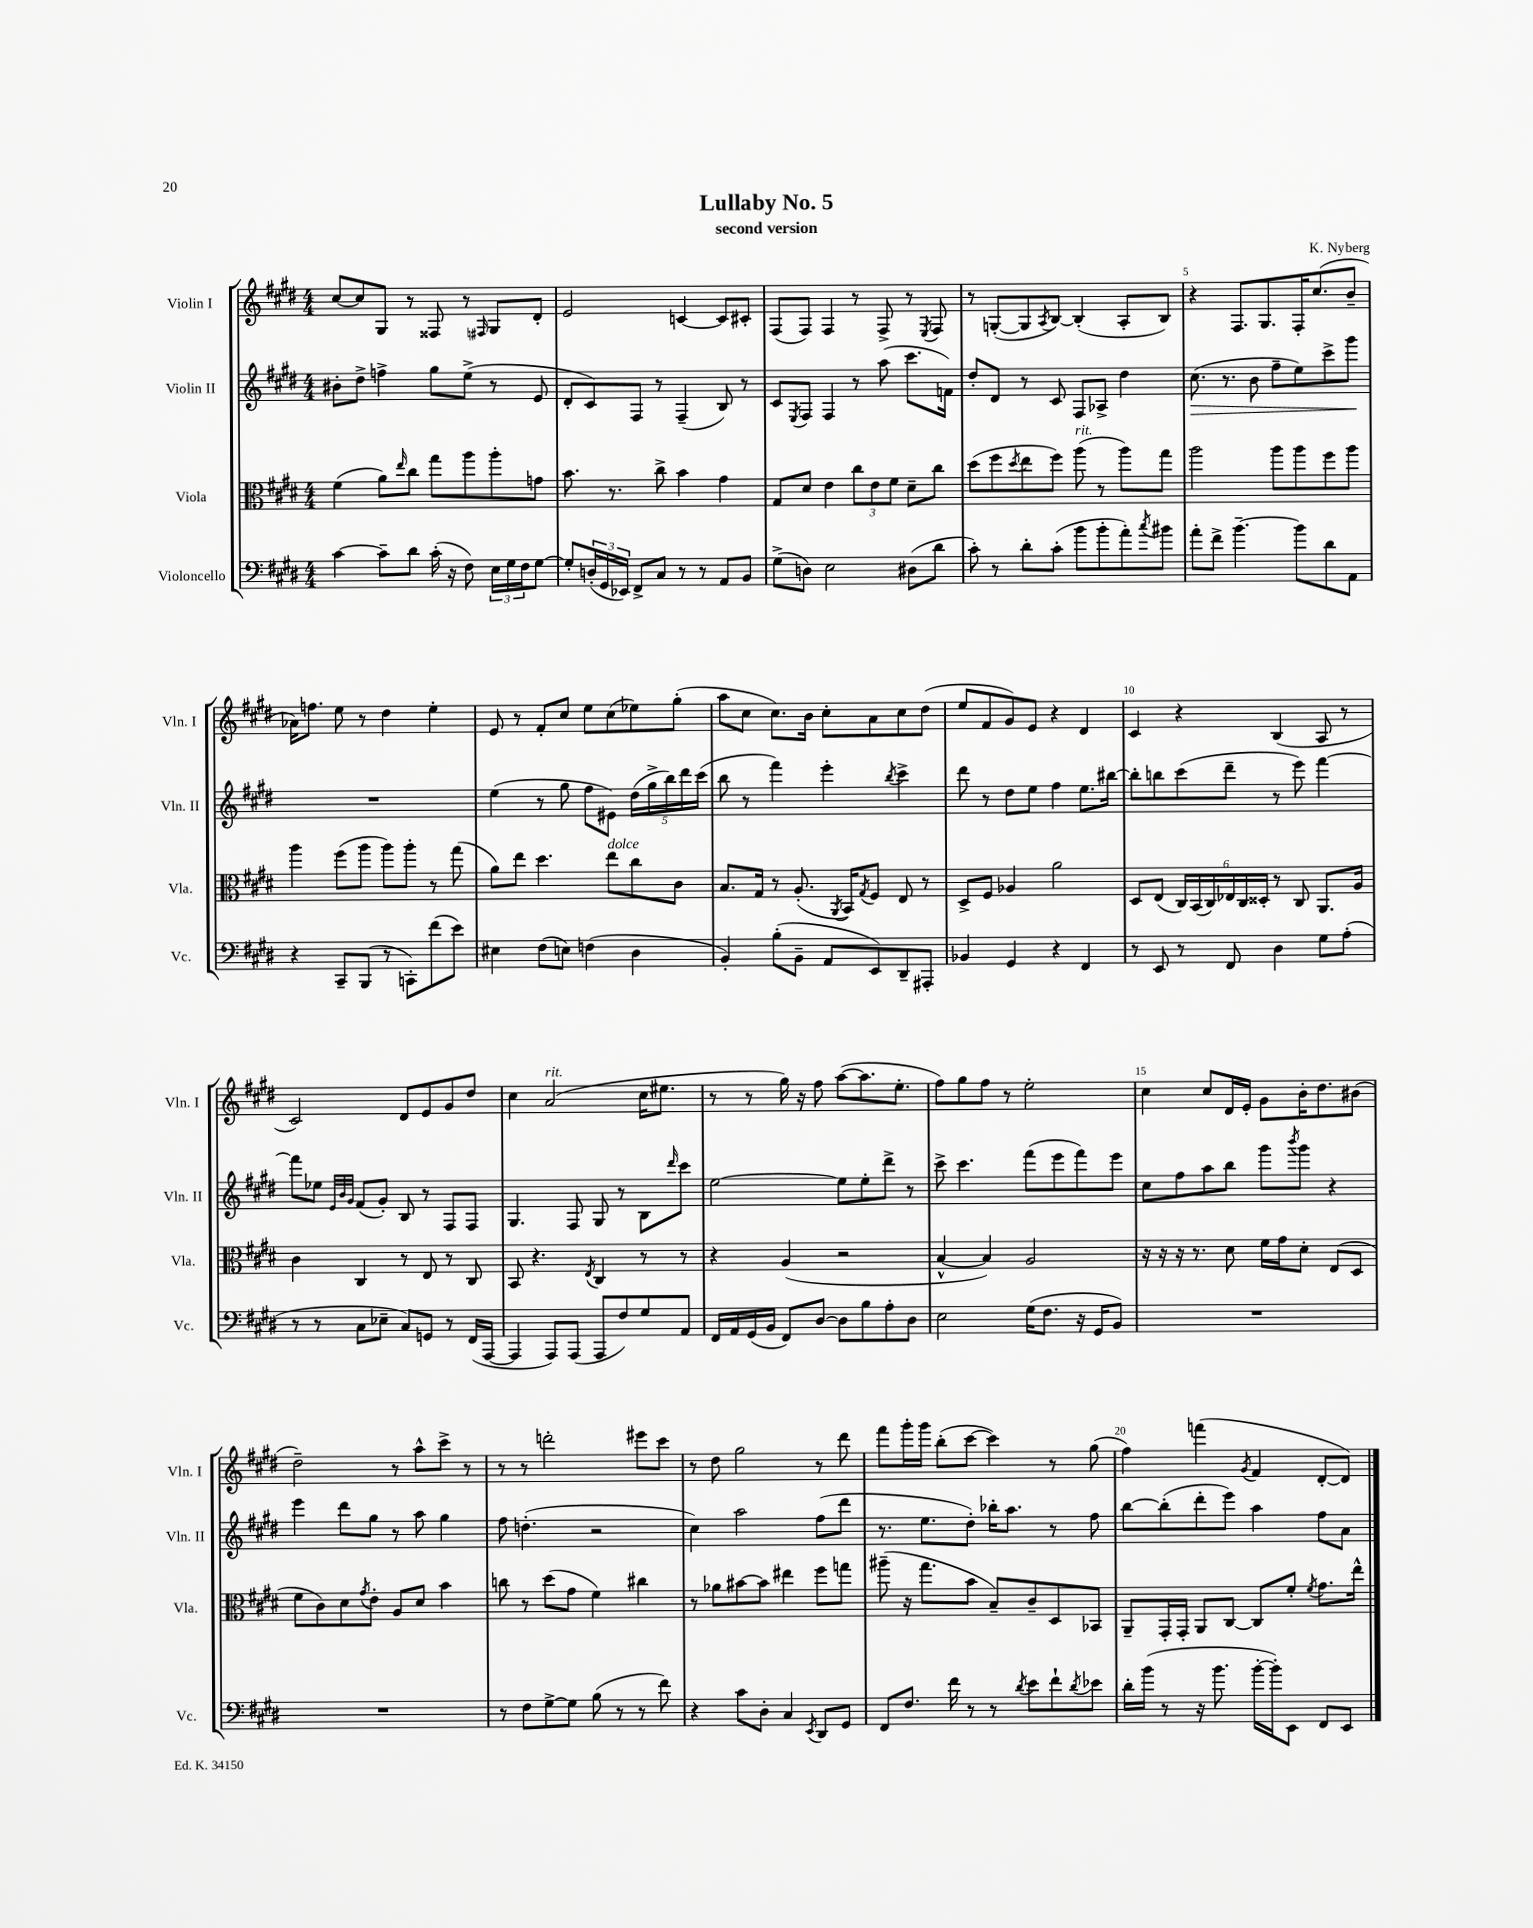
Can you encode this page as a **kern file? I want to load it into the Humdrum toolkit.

**kern	**kern	**kern	**kern
*staff4	*staff3	*staff2	*staff1
*clefF4	*clefC3	*clefG2	*clefG2
*k[f#c#g#d#]	*k[f#c#g#d#]	*k[f#c#g#d#]	*k[f#c#g#d#]
*M4/4	*M4/4	*M4/4	*M4/4
[4c#	(4f#	8b#'	[8cc#
.	.	8dd#^	8cc#]
8c#~]	8a)	4ff^	8G#
.	16qqee	.	.
8d#	8cc#	.	8r
(16c#'	8gg#	8gg#	8F##
16r	.	.	.
8F#)	8aa	(8ee^	8r
.	.	.	16qqF#
24E	8aa'	8r	8G#
24G#	.	.	.
24F#	.	.	.
[8G#	8g	8e	8d#'
=	=	=	=
8G#']	8.b	8d#'	2e
(24D'	.	8c#)	.
24GG#	.	.	.
.	8.r	.	.
24EE-)	.	.	.
8FF#^	.	8F#	.
8C#	8cc#^	8r	.
8r	4b	(4F#~	[4c
8r	.	.	.
8AA	4g#	8B)	8c]
8BB	.	8r	8c#'
=	=	=	=
(8G#^	8G#	8c#	(8F#
.	.	8qE	.
8D)	8d#	8F#	8F#)
2E	4e	4F#	4F#
.	12cc#	8r	8r
.	12e	.	.
.	.	(8aa	8F#^
.	12f#	.	.
(8D#	8d#~	8.ccc#	8r
.	.	.	8qE
8d#	8cc#	.	8F#
.	.	16f)	.
=	=	=	=
8c#')	(8dd#	8dd#'	8r
8r	8ff#	8d#	([8G'
.	8qdd#	.	.
8d#'	8ee	8r	8G]
.	.	.	8qA
(8c#'	8ff#)	8c#	[8B)
8b	(8aa	8F#	(4B']
8b'	8r	8A-^	.
8a')	8aa)	4dd#	8A'
8qcc#	.	.	.
8b#	8gg#	.	8B)
=	=	=	=
8a'	2aa	(8.cc#	4r
8f#^	.	.	.
.	.	8.r	.
[4.b~	.	.	8.F#
.	.	8b	.
.	.	.	8.G#
.	8aa	8ff#~	.
8b]	8aa	8ee)	16F#'
.	.	.	(8.cc#
8d#	8ff#	8ccc#^	.
8AA	8aa	8ggg#	8b~
=	=	=	=
4r	4aa	1r	16a-)
.	.	.	8.ff
8CC#~	(8ff#	.	8ee
(8BBB	8aa	.	8r
8r	8aa)	.	4dd#
8CC')	8aa'	.	.
(8f#	8r	.	4ee'
8e)	(8gg#	.	.
=	=	=	=
4E#	8a)	(4ee	8e
.	8ee	.	8r
(8F#	4.dd#	8r	8f#'
8E)	.	8gg#	8cc#
(4F	.	8ff#	8ee
.	8ee	8e#)	(8cc#
4D#	8cc#	(20dd#	8ee-)
.	.	20gg#^	.
.	.	20bb)	.
.	8c#	.	(8gg#'
.	.	20ddd#	.
.	.	(20ccc#	.
=	=	=	=
4BB')	8.B	8bb	8aa
.	.	8r	8cc#
.	16G#	.	.
(8B'	8r	4fff#)	8.cc#)
8BB~	(8.A'	.	.
.	.	.	16b
8AA	.	4eee'	8cc#'
.	8qAA	.	.
.	16BB)	.	.
.	8qG#	.	.
8EE)	8F#	.	8a
.	.	8qbb	.
8DD#~	8E	4ccc#^	8cc#
8AAA#'	8r	.	(8dd#
=	=	=	=
4BB-	8D#^	8ddd#	8ee
.	8F#	8r	8f#
4GG#	4A-	8dd#	8g#)
.	.	8ee	8e
4r	2a	4ff#	4r
4FF#	.	8.ee	4d#
.	.	[16bb#	.
=	=	=	=
8r	8D#	8bb#']	4c#
8EE	(8E	8bb	.
8r	24C#)	(8ccc#	4r
.	(24BB	.	.
.	24C#)	.	.
8FF#	24E-	8ddd#~	.
.	24C#	.	.
.	24D##'	.	.
4D#	8r	8r	(4B
.	8C#	8eee)	.
8G#	8.AA	[4fff#	8A
(8A'	.	.	8r
.	16A	.	.
=	=	=	=
8r	4c#	8fff#]	2c#)
8r	.	8ee-	.
.	.	32qqe	.
.	.	32qqb	.
.	.	32qqg#	.
8C#	4C#	(8f#	.
8E-~	.	8g#')	.
8C#)	8r	8B	8d#
8GG	8E	8r	8e
8r	8r	8F#	8g#
(16FF#	8C#	8F#	8dd#
[16AAA	.	.	.
=	=	=	=
4AAA]	8BB	4.G#	4cc#
.	4.r	.	.
8AAA)	.	.	(2a
(8AAA	.	8F#	.
.	8qE	.	.
8AAA	4C#	8G#	.
8F#)	.	8r	.
8G#	8r	8B	16cc#
.	.	.	8.ee#
.	.	16qqddd#	.
8AA	8r	8ccc#	.
=	=	=	=
16FF#	4r	[2ee	8r
16AA	.	.	.
(16GG#	.	.	8r
16BB	.	.	.
8FF#)	(4A	.	16gg#)
.	.	.	16r
[8D#	.	.	8ff#
8D#]	2r	8ee]	([8aa
8B	.	8ee'	8.aa]
8A'	.	8ddd#^	.
.	.	.	8.ee'
8D#	.	8r	.
=	=	=	=
2E	[4B^^	8ccc#^	8ff#)
.	.	4.ccc#	8gg#
.	4B])	.	8ff#
.	.	.	8r
(16G#	2A	(8fff#	2ee'
8.F#	.	.	.
.	.	8eee	.
16r	.	8fff#)	.
16GG#	.	.	.
8BB)	.	8eee	.
=	=	=	=
1r	16r	8cc#	4cc#
.	16r	.	.
.	16r	8ff#	.
.	8.r	.	.
.	.	8aa	8cc#
.	8d#	8bb	16d#
.	.	.	16e'
.	16f#	8ggg#	8g#
.	16g#	.	.
.	.	8qbbb	.
.	8d#'	8ggg#	16b'
.	.	.	8.dd#
.	(8E	4r	.
.	8D#	.	(8b#
=	=	=	=
1r	8f#	4eee	2dd#~)
.	8c#)	.	.
.	8d#	8ddd#	.
.	8qg#	.	.
.	8e'	8gg#	.
.	8A	8r	8r
.	8d#	8aa	8aa^^
.	4b	4gg#	8ccc#^
.	.	.	8r
=	=	=	=
8r	8cc	8ff#	8r
8F#	8r	(4.dd'	8r
[8G#^	(8dd#	.	2ddd'
8G#]	8g#	.	.
(8B	4f#)	2r	.
8r	.	.	.
8r	4cc#	.	8eee#
8f#)	.	.	8ccc#
=	=	=	=
4r	8r	4cc#)	8r
.	8a-	.	8dd#
8c#	[8b#	2aa	2gg#
8D#'	8b#]	.	.
4C#	4ee#	.	.
8qEE	.	.	.
8DD#	8ff#	(8ff#	8r
8GG#	8gg	8ddd#	8ddd#
=	=	=	=
8FF#	(8aa#~	8.r	8fff#
8.F#	16r	.	16ggg#'
.	8.gg#	8.ee	16ggg#
.	.	.	(8bb'
16f#	.	.	.
8r	8b	8dd#')	[8ccc#
8r	8B~)	16bb-'	4ccc#])
.	.	8.aa	.
8qd#	.	.	.
8e	8c#~	.	.
8f#`	8D#	8r	8r
8qd#	.	.	.
8e-	8BB-	8ff#	(8gg#
=	=	=	=
16d#'	8AA~	[8bb	4ff#)
(16b	.	.	.
8r	16GG#'	(8bb']	.
.	16GG#'	.	.
16r	8AA	8ddd#'	(4fff
8.b	.	.	.
.	[8C#	8eee)	.
.	.	.	8qg#
[16b'	8C#]	4aa	4f#
16b'])	.	.	.
8EE	8f#'	.	.
.	8qf#	.	.
8FF#	8.g#	8ff#	[8d#'
8EE	.	8a	8d#])
.	16ee^^	.	.
==	==	==	==
*-	*-	*-	*-
